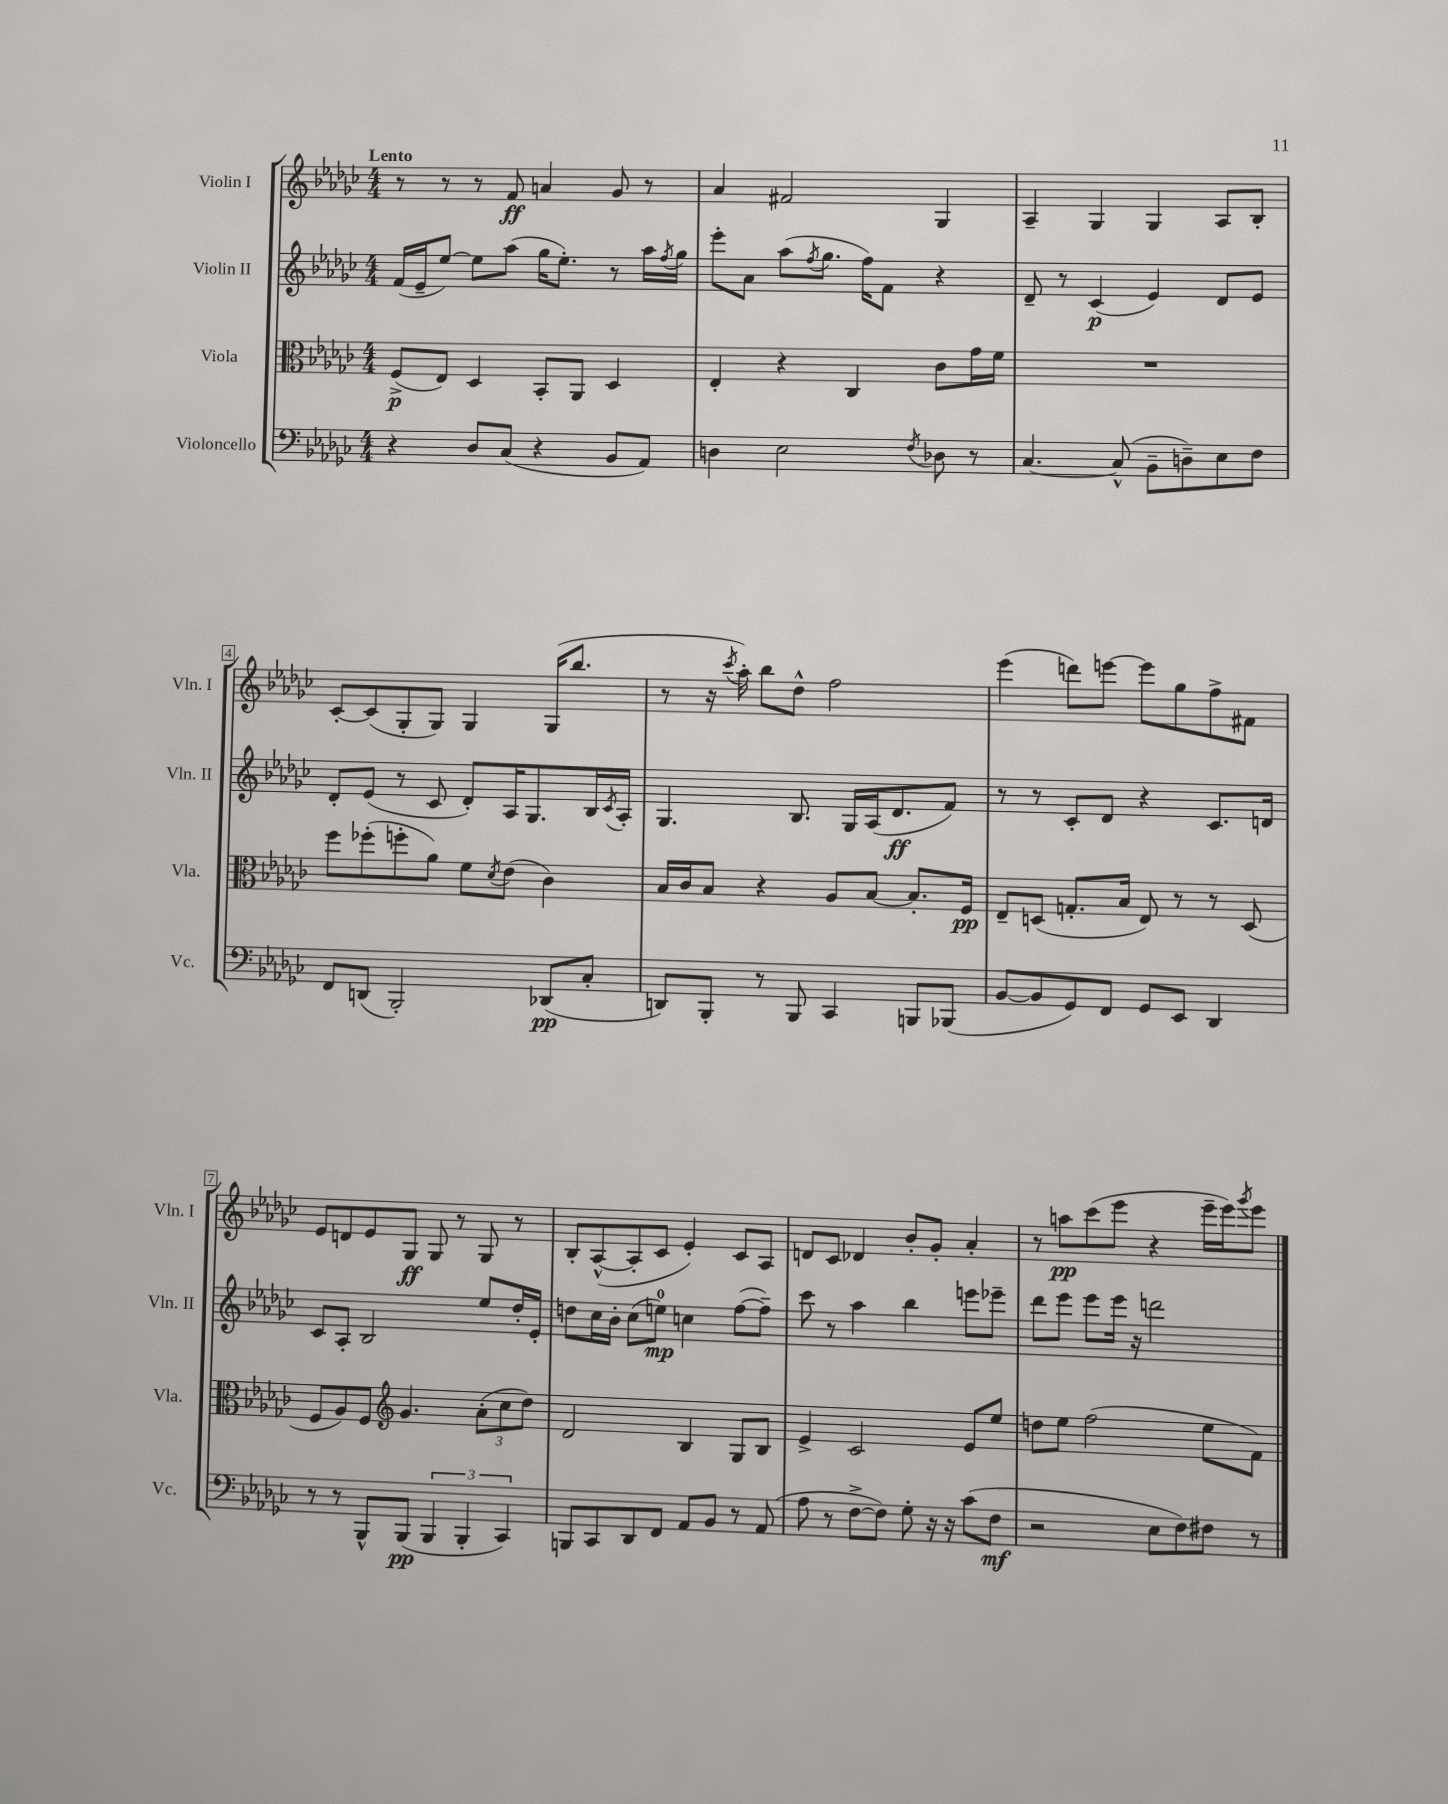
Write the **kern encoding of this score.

**kern	**kern	**kern	**kern
*staff4	*staff3	*staff2	*staff1
*clefF4	*clefC3	*clefG2	*clefG2
*k[b-e-a-d-g-c-]	*k[b-e-a-d-g-c-]	*k[b-e-a-d-g-c-]	*k[b-e-a-d-g-c-]
*M4/4	*M4/4	*M4/4	*M4/4
4r	(8F^/L	(16f/LL	8r
.	.	16e-~/J	.
.	8E-/J)	[8ee-/J)	8r
8D-/L	4D-/	8ee-\]L	8r
(8C-/J	.	(8aa-\J	8f/
4r	8BB-'/L	16gg-\LK	4a/
.	.	8.ee-'\J)	.
.	8AA-/J	.	.
8BB-/L	4D-/	8r	8g-/
8AA-/J)	.	16aa-\LL	8r
.	.	8qff/	.
.	.	16gg-\JJ	.
=	=	=	=
4D\	4E-'/	8eee-'\L	4a-/
.	.	8a-\J	.
2E-\	4r	(8aa-\L	2f#/
.	.	8qff/	.
.	.	8.gg-\J	.
.	4C-/	.	.
.	.	16ff\LK)	.
.	.	8f\J	.
8qF/	.	.	.
8D-\	8c-\L	4r	4G-/
8r	16g-\L	.	.
.	16f\JJ	.	.
=	=	=	=
[4.C-/	1r	8d-~/	4A-~/
.	.	8r	.
.	.	(4c-/	4G-/
(8C-^^/]	.	.	.
8BB-~\L	.	4e-/)	4G-/
8D~\)	.	.	.
8E-\	.	8d-/L	8A-/L
8F\J	.	8e-/J	8B-'/J
=	=	=	=
8FF/L	8ff\L	8d-'/L	[8c-'/L
(8DD/J	(8ff-'\	(8e-/J	(8c-/]
2BBB-'/)	8ff'\	8r	8G-'/
.	8a-\J)	8c-/	8G-/J)
.	8f\L	8d-'/L)	4G-/
.	8qd-/	.	.
.	(8e-\J	16A-/K	.
.	.	8.G-/	.
(8DD-/L	4c-\)	.	(16G-/LK
.	.	.	8.bb-/J
8C-'/J	.	16B-/L	.
.	.	8qc-/	.
.	.	16A-'/JJ	.
=	=	=	=
8DD/L)	16B-/LL	4.G-/	8r
.	16c-/J	.	.
8BBB-'/J	8B-/J	.	16r
.	.	.	8qccc-/
.	.	.	16aa-'\)
8r	4r	.	8bb-\L
8BBB-/	.	8.B-/	8dd-^^\J
4CC-/	8A-/L	.	2ff\
.	.	16G-/LL	.
.	[8B-/J	(16A-/J	.
.	.	8.d-/	.
8BBB/L	8.B-'/]L	.	.
(8BBB-/J	.	8f/J)	.
.	16F/Jk	.	.
=	=	=	=
[8BB-/L	8E-~/L	8r	(4eee-\
8BB-/]	(8D/J	8r	.
8GG-/)	8.G'/L	8c-'/L	8ddd\L)
8FF/J	.	8d-/J	[8eee\J
.	16B-/Jk	.	.
8GG-/L	8E-/)	4r	8eee\]L
8EE-/J	8r	.	8gg-\
4DD-/	8r	8.c-/L	8ff^\
.	(8D/	.	8f#\J
.	.	16d/Jk	.
=	=	=	=
8r	8F/L	8c-/L	8e-/L
8r	8A-/)	8A-'/J	8d/
8BBB-^^/L	8F/J	2B-/	8e-/
*	*clefG2	*	*
(8BBB-/J	4.g-/	.	8G-/J
6BBB-/	.	.	8G-/
.	.	.	8r
6BBB-'/	.	.	.
.	(12a-'\L	8ee-/L	8G-/
6CC-/)	12cc-\	.	.
.	.	16dd-'/L	8r
.	12dd-\J)	.	.
.	.	16e-'/JJ	.
=	=	=	=
8BBB/L	2d-/	8dd\L	8B-'/L
8CC-/	.	16cc-\L	([8A-^^/
.	.	16b-'\JJ	.
8DD-/	.	(8cc-\L	8A-'/]
8FF/J	.	8ee\J)	8c-/J
8AA-/L	4B-/	4cc\	4e-'/)
8BB-/J	.	.	.
8r	8G-/L	([8ff\L	8c-/L
(8AA-/	8B-/J	8ff~\]J)	8A-/J
=	=	=	=
8A-\	4e-^/	8ccc-\	8d/L
8r	.	8r	8c-/J
[8F^\L	2c-/	4aa-\	4d-/
8F\]J)	.	.	.
8G-'\	.	4bb-\	8b-'/L
16r	.	.	8g-'/J
16r	.	.	.
(8c-\L	8e-/L	8eee\L	4a-'/
8F\J	8ee-/J	8eee-~\J	.
=	=	=	=
2r	8dd\L	8ddd-\L	8r
.	8ee-\J	8eee-\J	8aa\L
.	(2ff\	8eee-\L	(8ccc-\
.	.	16eee-\Jk	8eee-\J
.	.	16r	.
8E-\L	.	2ddd\	4r
8F\)	.	.	.
8F#\J	8ee-\L	.	16eee-~\LL
.	.	.	16eee-\J)
.	.	.	8qggg-/
8r	8f\J)	.	8eee-\J
==	==	==	==
*-	*-	*-	*-
